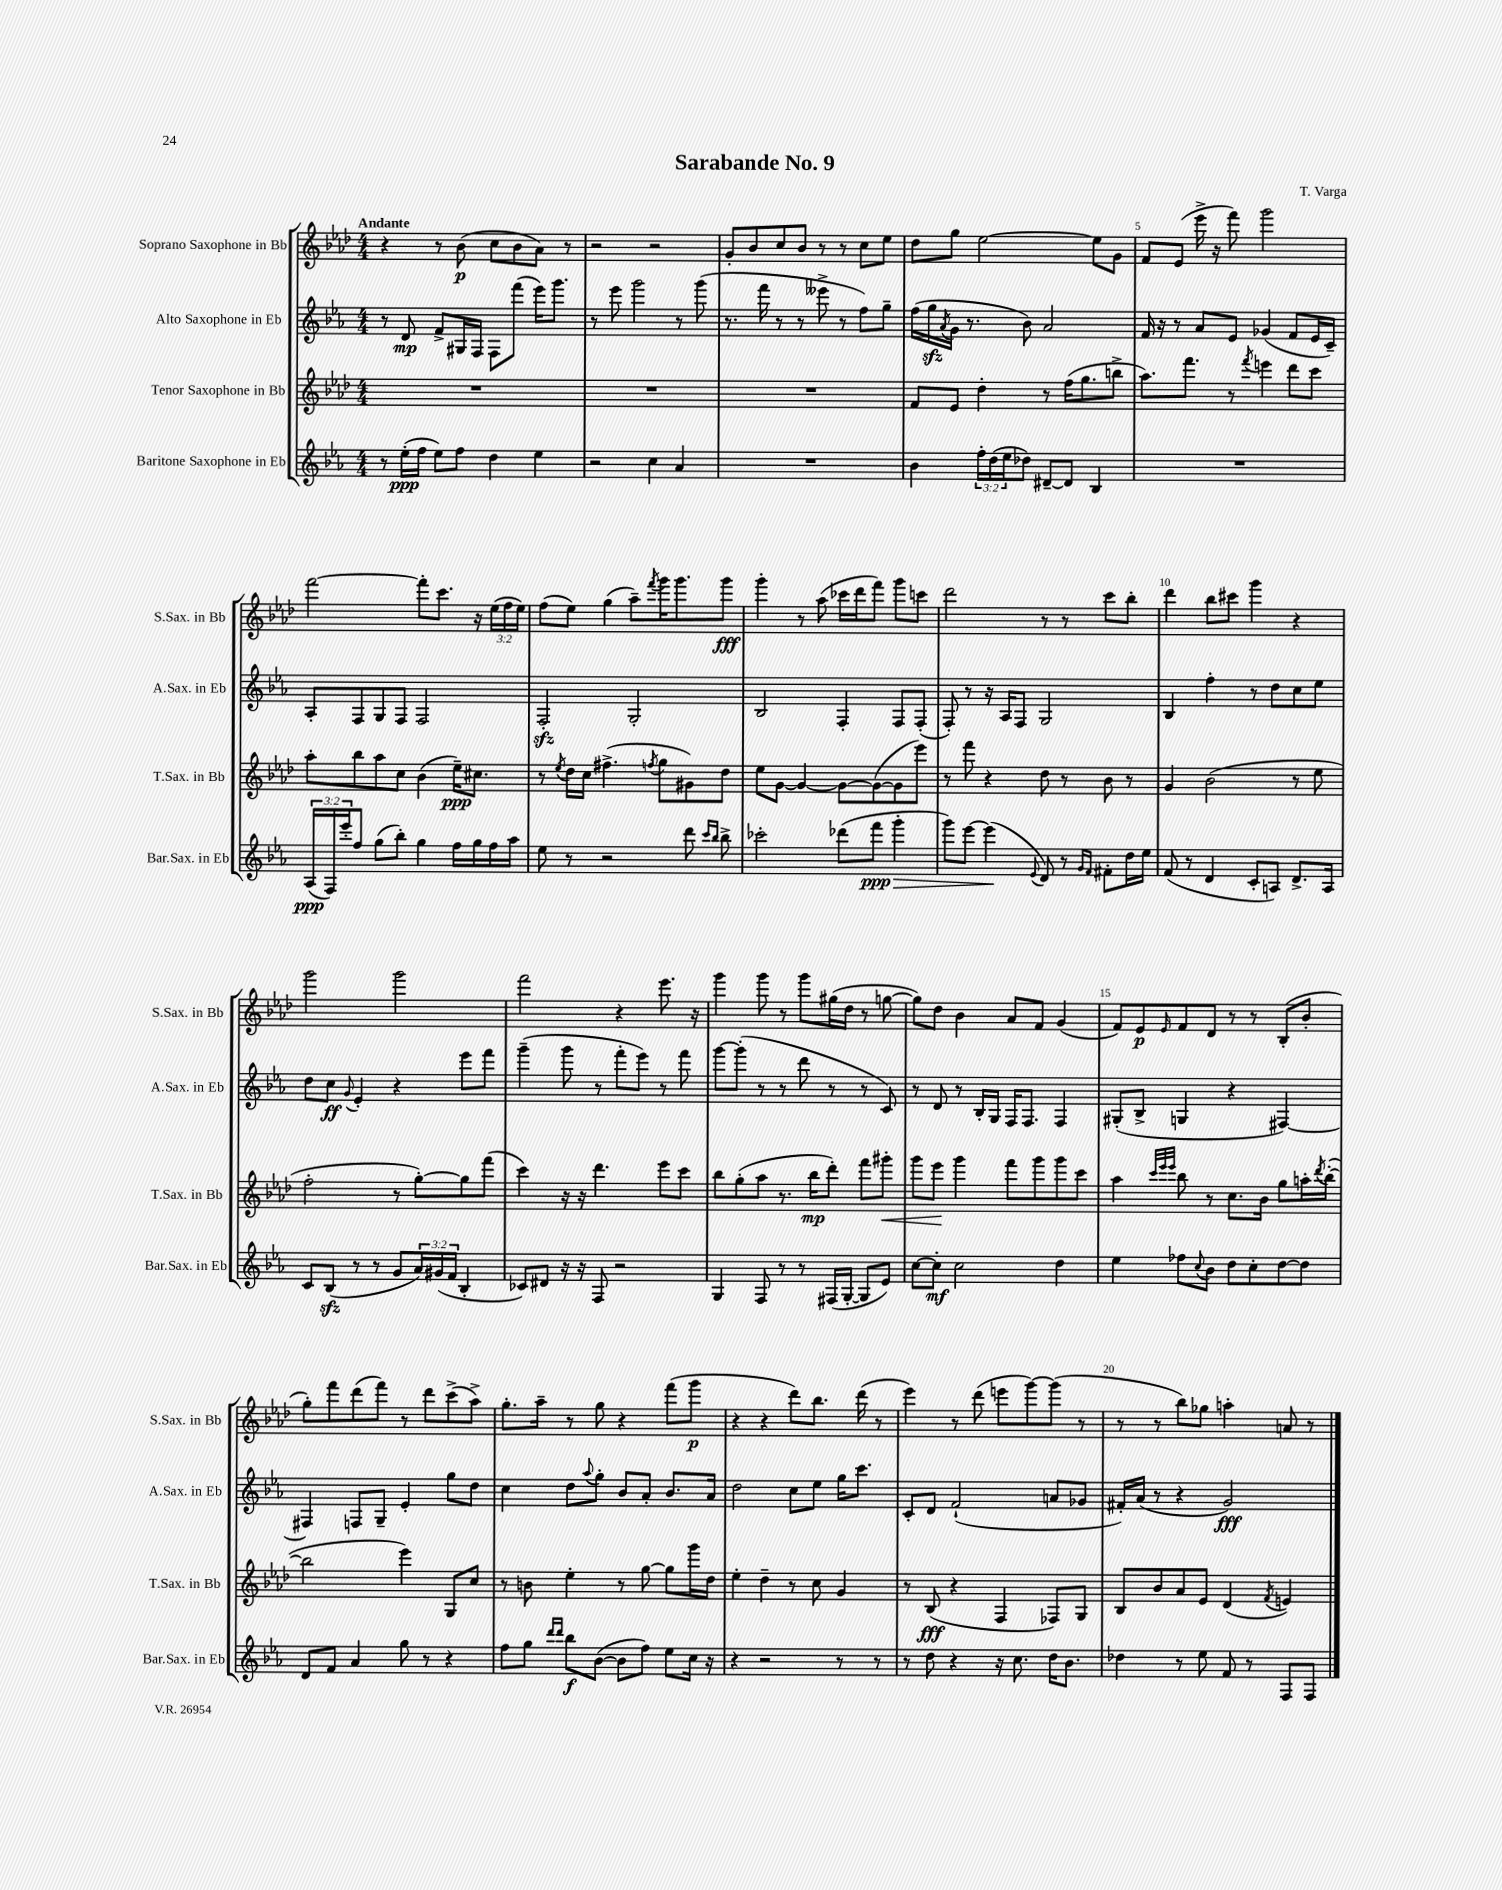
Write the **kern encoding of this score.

**kern	**dynam	**kern	**dynam	**kern	**dynam	**kern	**dynam
*part4	*part4	*part3	*part3	*part2	*part2	*part1	*part1
*staff4	*staff4	*staff3	*staff3	*staff2	*staff2	*staff1	*staff1
*I"Baritone Saxophone in Eb	*	*I"Tenor Saxophone in Bb	*	*I"Alto Saxophone in Eb	*	*I"Soprano Saxophone in Bb	*
*I'Bar.Sax. in Eb	*	*I'T.Sax. in Bb	*	*I'A.Sax. in Eb	*	*I'S.Sax. in Bb	*
*clefG2	*	*clefG2	*	*clefG2	*	*clefG2	*
*k[b-e-a-]	*	*k[b-e-a-d-]	*	*k[b-e-a-]	*	*k[b-e-a-d-]	*
*M4/4	*	*M4/4	*	*M4/4	*	*M4/4	*
=1	=1	=1	=1	=1	=1	=1	=1
!	!	!	!	!	!	!LO:TX:a:B:t=Andante	!
8r	.	1r	.	8r	.	4r	.
(16ee-'\LL	ppp	.	.	8d/	mp	.	.
16ff\JJ	.	.	.	.	.	.	.
8ee-\L)	.	.	.	8f^/L	.	8r	.
8ff\J	.	.	.	16G#X/L	.	(8b-\	p
.	.	.	.	16F/JJ	.	.	.
4dd\	.	.	.	8F\L	.	8cc\L	.
.	.	.	.	(8fff\J	.	8b-\	.
4ee-\	.	.	.	16eee-\KL)	.	8a-\J)	.
.	.	.	.	8.ggg\J	.	.	.
.	.	.	.	.	.	8r	.
=2	=2	=2	=2	=2	=2	=2	=2
2r	.	1r	.	8r	.	2r	.
.	.	.	.	8eee-\	.	.	.
.	.	.	.	2ggg\	.	.	.
4cc\	.	.	.	.	.	2r	.
4a-/	.	.	.	8r	.	.	.
.	.	.	.	(8ggg\	.	.	.
=3	=3	=3	=3	=3	=3	=3	=3
1r	.	1r	.	8.r	.	8g'/L	.
.	.	.	.	.	.	8b-/	.
.	.	.	.	16fff\	.	.	.
.	.	.	.	8r	.	8cc/	.
.	.	.	.	8r	.	8b-/J	.
.	.	.	.	8eee--X^\	.	8r	.
.	.	.	.	8r	.	8r	.
.	.	.	.	8ff\L)	.	8cc\L	.
.	.	.	.	8gg~\J	.	8ee-\J	.
=4	=4	=4	=4	=4	=4	=4	=4
4b-\	.	8f/L	.	(16ff\LL	.	8dd-\L	.
.	.	.	.	16ggzz\	.	.	.
.	.	.	.	8qa-/	.	.	.
.	.	8e-/J	.	16g\JJ	.	8gg\J	.
.	.	.	.	8.r	.	.	.
24ff'\LL	.	4dd-'\	.	.	.	[2ee-\	.
(24dd\	.	.	.	.	.	.	.
24ee-\J	.	.	.	.	.	.	.
8dd-X\J)	.	.	.	8b-\)	.	.	.
[8d#X~/L	.	8r	.	2a-/	.	.	.
8d#/J]	.	(16ff\KL	.	.	.	.	.
.	.	8.gg\	.	.	.	.	.
4B-/	.	.	.	.	.	8ee-\L]	.
.	.	8bbn^\J	.	.	.	8g\J	.
=5	=5	=5	=5	=5	=5	=5	=5
1r	.	8.aa-\L)	.	16f/	.	8f/L	.
.	.	.	.	16r	.	.	.
.	.	.	.	8r	.	(8e-/J	.
.	.	8.fff\J	.	.	.	.	.
.	.	.	.	8a-/L	.	16eee-^\	.
.	.	.	.	.	.	16r	.
.	.	8r	.	8e-/J	.	8fff\)	.
.	.	8qfff/	.	.	.	.	.
.	.	4eeen\	.	(4g-X/	.	2ggg\	.
.	.	8ddd-\L	.	8f/L	.	.	.
.	.	8ccc\J	.	16e-/L	.	.	.
.	.	.	.	16c~/JJ)	.	.	.
!!LO:LB:g=z
=6	=6	=6	=6	=6	=6	=6	=6
(24A-/LL	ppp	8aa-'\L	.	8A-'/L	.	[2fff\	.
24F/)	.	.	.	.	.	.	.
24eee-'/J	.	.	.	.	.	.	.
8ff/J	.	8bb-\	.	8F/	.	.	.
(8gg\L	.	8aa-\	.	8G/	.	.	.
8bb-'\J)	.	8cc\J	.	8F/J	.	.	.
4gg\	.	(4b-\	.	2F/	.	8fff'\L]	.
.	.	.	.	.	.	8.ccc\J	.
16ff\LL	.	16ee-~\KL)	ppp	.	.	.	.
16gg\	.	8.cc#X\J	.	.	.	16r	.
16ff\	.	.	.	.	.	(24ee-\LL	.
.	.	.	.	.	.	24ff\	.
16aa-\JJ	.	.	.	.	.	.	.
.	.	.	.	.	.	24ee-\JJ)	.
=7	=7	=7	=7	=7	=7	=7	=7
8ee-\	.	8r	.	2Fzz'/	.	(8ff\L	.
.	.	8qee-/	.	.	.	.	.
8r	.	16dd-\LL	.	.	.	8ee-\J)	.
.	.	16cc\JJ	.	.	.	.	.
2r	.	(4.ff#X^\	.	.	.	(4gg\	.
.	.	.	.	2G'/	.	8aa-~\L)	.
.	.	8qffn/	.	.	.	8qfff/	.
.	.	8gg\L	.	.	.	16ggg\K	.
.	.	.	.	.	.	8.ggg\	.
8ddd\	.	8g#X\)	.	.	.	.	.
16qqccc/LL	.	.	.	.	.	.	.
16qqbb-/JJ	.	.	.	.	.	.	.
8bb-^\	.	8dd-\J	.	.	.	8ggg\J	fff
=8	=8	=8	=8	=8	=8	=8	=8
2ccc-X'\	.	8ee-\L	.	2B-/	.	4ggg'\	.
.	.	[8g\J	.	.	.	.	.
.	.	4g/_	.	.	.	8r	.
.	.	.	.	.	.	(8aa-\	.
(8ddd-X\L	.	8g\L_	.	4F'/	.	16ccc-X\LL	.
.	.	.	.	.	.	16ddd-\J	.
8fff\J	ppp	(8g\_	.	.	.	8fff\J)	.
!	!LO:HP:b	!	!	!	!	!	!
4ggg'\	>	8g\]	.	8F/L	.	8ggg\L	.
.	.	8eee-\J)	.	(8F'/J	.	8cccn\J	.
=9	=9	=9	=9	=9	=9	=9	=9
8ggg\L)	.	8r	.	8F'/)	.	2ddd-\	.
[8eee-\J	.	8fff\	.	8r	.	.	.
(4eee-\]	.	4r	.	16r	.	.	.
.	.	.	.	16A-/KL	.	.	.
.	.	.	.	8F/J	.	.	.
8qqe-/	.	.	.	.	.	.	.
8d/)	]	8dd-\	.	2G/	.	8r	.
8r	.	8r	.	.	.	8r	.
16qqg/LL	.	.	.	.	.	.	.
16qqf/JJ	.	.	.	.	.	.	.
8f#X'\L	.	8b-\	.	.	.	8ccc\L	.
16dd\L	.	8r	.	.	.	8bb-'\J	.
16ee-\JJ	.	.	.	.	.	.	.
=10	=10	=10	=10	=10	=10	=10	=10
(8f/	.	4g/	.	4B-/	.	4ddd-\	.
8r	.	.	.	.	.	.	.
4d/	.	(2b-\	.	4ff'\	.	8bb-\L	.
.	.	.	.	.	.	8ccc#X\J	.
8c'/L	.	.	.	8r	.	4ggg\	.
8An/J)	.	.	.	8dd\L	.	.	.
8.d^/L	.	8r	.	8cc\	.	4r	.
.	.	8ee-\	.	8ee-\J	.	.	.
16A/Jk	.	.	.	.	.	.	.
!!LO:LB:g=z
=11	=11	=11	=11	=11	=11	=11	=11
8c/L	.	2ff'\	.	8dd\L	.	2ggg\	.
(8B-zz/J	.	.	.	8cc\J	ff	.	.
.	.	.	.	8qqg/	.	.	.
8r	.	.	.	4e-'/	.	.	.
8r	.	.	.	.	.	.	.
8g/L	.	8r	.	4r	.	2ggg\	.
24a-/L)	.	[8gg'\L)	.	.	.	.	.
(24g#X/	.	.	.	.	.	.	.
24f/JJ	.	.	.	.	.	.	.
4B-'/	.	8gg\]	.	8eee-\L	.	.	.
.	.	(8fff\J	.	8fff\J	.	.	.
=12	=12	=12	=12	=12	=12	=12	=12
8c-X/L)	.	4ccc\)	.	(4ggg~\	.	2fff\	.
8d#X/J	.	.	.	.	.	.	.
16r	.	16r	.	8ggg\	.	.	.
16r	.	16r	.	.	.	.	.
8F/	.	4.ddd-\	.	8r	.	.	.
2r	.	.	.	8fff'\L	.	4r	.
.	.	.	.	8eee-\J)	.	.	.
.	.	8eee-\L	.	8r	.	8.eee-\	.
.	.	8ccc\J	.	8fff\	.	.	.
.	.	.	.	.	.	16r	.
=13	=13	=13	=13	=13	=13	=13	=13
4G/	.	8bb-\L	.	[8ggg\L	.	4ggg\	.
.	.	(8gg'\	.	(8ggg'\J]	.	.	.
8F/	.	8aa-\J	.	8r	.	8ggg\	.
8r	.	8.r	.	8r	.	8r	.
8r	.	.	.	8ddd\	.	8ggg\L	.
.	.	16bb-\KL	mp	.	.	.	.
(16F#X/LL	.	8ddd-'\J)	.	8r	.	(16gg#X\L	.
[16G'/JJ	.	.	.	.	.	16dd-\JJ	.
8G/L]	.	8fff\L	.	8r	.	8r	.
!	!	!	!LO:HP:b	!	!	!	!
8e-/J)	.	8ggg#X'\J	<	8c/)	.	[8ggn\	.
=14	=14	=14	=14	=14	=14	=14	=14
[8cc\L	.	8ggg\L	.	8r	.	8gg\L])	.
8cc'\J]	mf	8eee-\J	.	8d/	.	8dd-\J	.
2cc\	.	4ggg\	[	8r	.	4b-\	.
.	.	.	.	16B-'/LL	.	.	.
.	.	.	.	16G/JJ	.	.	.
.	.	8fff\L	.	16F/KL	.	8a-/L	.
.	.	.	.	8.F/J	.	.	.
.	.	8ggg\	.	.	.	8f/J	.
4dd\	.	8ggg\	.	4F/	.	(4g/	.
.	.	8ccc\J	.	.	.	.	.
=15	=15	=15	=15	=15	=15	=15	=15
4ee-\	.	4aa-\	.	(8G#X'/L	.	8f/L)	.
.	.	.	.	8B-^/J	.	8e-/	p
.	.	32qqccc/LLL	.	.	.	.	.
.	.	32qqeee-/	.	.	.	.	.
.	.	32qqeee-/JJJ	.	.	.	16qqe-/	.
8ff-X\L	.	8bb-\	.	4Gn/	.	8f/	.
8qqcc/	.	.	.	.	.	.	.
8b-\J	.	8r	.	.	.	8d-/J	.
8dd\L	.	8.cc\L	.	4r	.	8r	.
8cc'\	.	.	.	.	.	8r	.
.	.	16b-\Jk	.	.	.	.	.
[8dd\	.	8gg\L	.	[4F#X/)	.	(8B-'/L	.
8dd\J]	.	16aan'\L	.	.	.	8b-'/J	.
.	.	8qddd-/	.	.	.	.	.
.	.	([16bb-'\JJ	.	.	.	.	.
!!LO:LB:g=z
=16	=16	=16	=16	=16	=16	=16	=16
8d/L	.	2bb-\]	.	4F#X/]	.	8gg'\L)	.
8f/J	.	.	.	.	.	8fff\	.
4a-/	.	.	.	8Fn/L	.	(8ddd-\	.
.	.	.	.	8G~/J	.	8fff\J)	.
8gg\	.	4eee-\)	.	4e-'/	.	8r	.
8r	.	.	.	.	.	8ddd-\L	.
4r	.	8G/L	.	8gg\L	.	(8ccc^\	.
.	.	8cc/J	.	8dd\J	.	8aa-^\J)	.
=17	=17	=17	=17	=17	=17	=17	=17
8ff\L	.	8r	.	4cc\	.	8.gg'\L	.
8gg\J	.	8bn\	.	.	.	.	.
.	.	.	.	.	.	16aa-~\Jk	.
16qqddd/LL	.	.	.	.	.	.	.
16qqddd/JJ	.	.	.	.	.	.	.
8bb-\L	f	4ee-'\	.	8dd\L	.	8r	.
.	.	.	.	8qqaa-/	.	.	.
([8b-\J	.	.	.	8gg'\J	.	8gg\	.
8b-\L]	.	8r	.	8b-/L	.	4r	.
8ff\J)	.	[8gg\	.	8a-'/J	.	.	.
8ee-\L	.	8gg\L]	.	8.b-/L	.	(8fff\L	.
16cc\Jk	.	16ggg\L	.	.	.	8ggg\J	p
16r	.	16dd-\JJ	.	16a-/Jk	.	.	.
=18	=18	=18	=18	=18	=18	=18	=18
4r	.	4ee-'\	.	2dd\	.	4r	.
2r	.	4dd-~\	.	.	.	4r	.
.	.	8r	.	8cc\L	.	8ddd-\L)	.
.	.	8cc\	.	8ee-\J	.	8.bb-\J	.
8r	.	4g/	.	16gg\KL	.	.	.
.	.	.	.	8.ccc\J	.	(16ddd-\	.
8r	.	.	.	.	.	8r	.
=19	=19	=19	=19	=19	=19	=19	=19
8r	.	8r	.	8c'/L	.	4eee-\)	.
8dd\	.	(8B-/	fff	8d/J	.	.	.
4r	.	4r	.	(2f`/	.	8r	.
.	.	.	.	.	.	(8ddd-\	.
16r	.	4F/	.	.	.	8eeen\L	.
8.cc\	.	.	.	.	.	.	.
.	.	.	.	.	.	[8ggg\)	.
16dd\KL	.	8F-X/L)	.	8an/L	.	(8ggg\J]	.
8.b-\J	.	.	.	.	.	.	.
.	.	8G/J	.	8g-X/J	.	8r	.
=20	=20	=20	=20	=20	=20	=20	=20
4dd-X\	.	8B-/L	.	16f#X'/LL)	.	8r	.
.	.	.	.	(16a-/JJ	.	.	.
.	.	8b-/	.	8r	.	8r	.
8r	.	8a-/	.	4r	.	8bb-\L)	.
8ee-\	.	8e-/J	.	.	.	8gg-X\J	.
8f/	.	(4d-/	.	2g/)	fff	4aan'\	.
8r	.	.	.	.	.	.	.
.	.	8qf/	.	.	.	.	.
8F/L	.	4en/)	.	.	.	8an/	.
8F/J	.	.	.	.	.	8r	.
==	==	==	==	==	==	==	==
*-	*-	*-	*-	*-	*-	*-	*-
